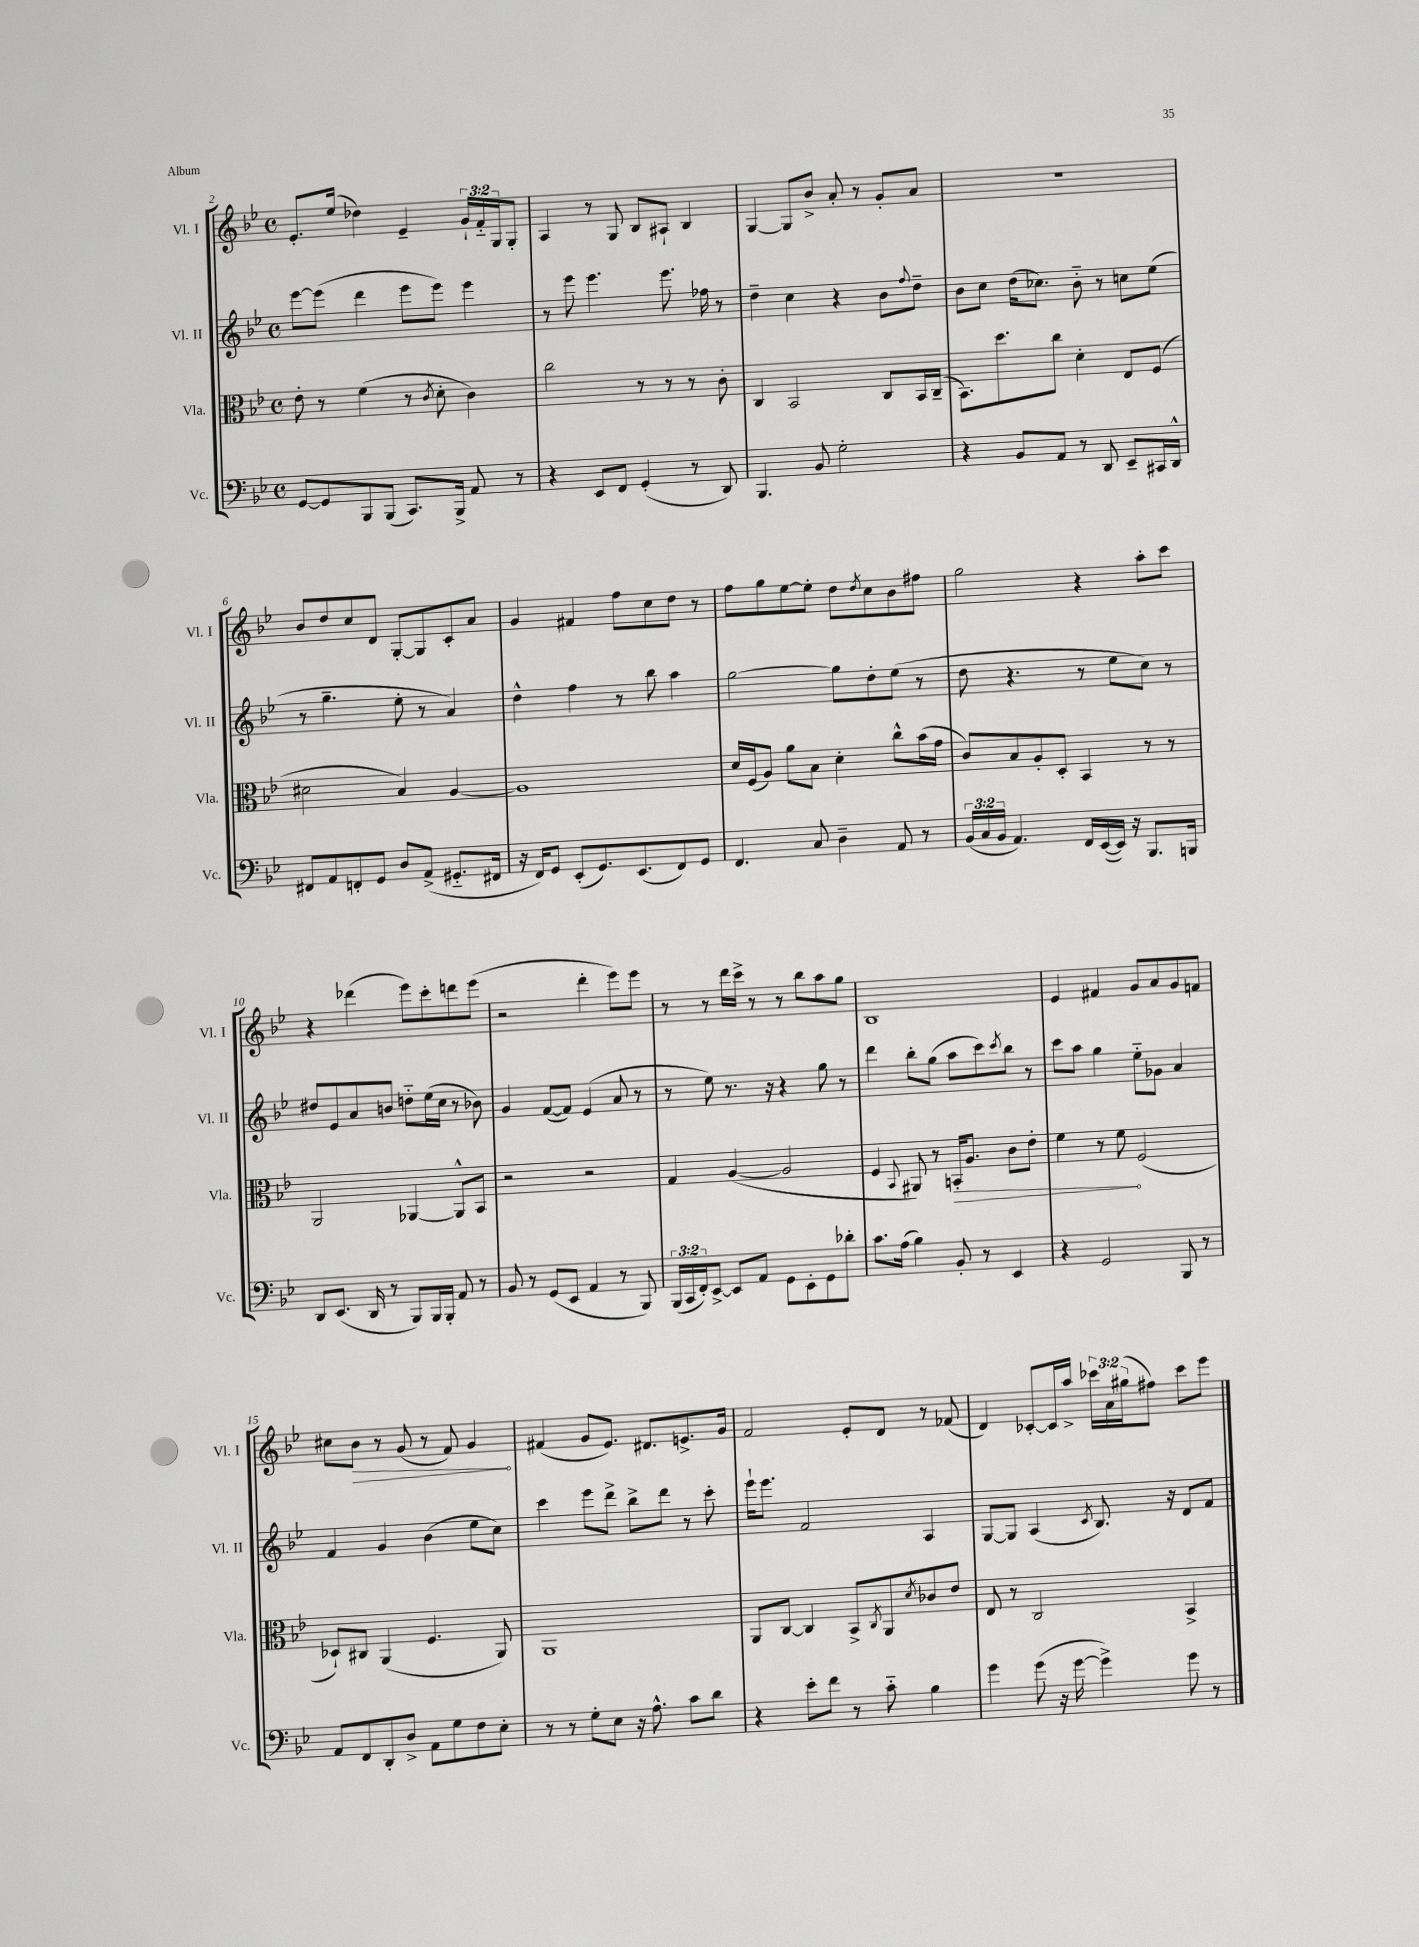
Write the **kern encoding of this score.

**kern	**kern	**kern	**kern
*staff4	*staff3	*staff2	*staff1
*clefF4	*clefC3	*clefG2	*clefG2
*k[b-e-]	*k[b-e-]	*k[b-e-]	*k[b-e-]
*M4/4	*M4/4	*M4/4	*M4/4
*met(c)	*met(c)	*met(c)	*met(c)
[8GG	8e-'	[8eee-	8.e-'
8GG]	8r	(8eee-]	.
.	.	.	(16ee-
8BBB-	(4f	4ddd	4dd-)
(8BBB-	.	.	.
8.CC)	8r	8eee-	4e-~
.	8qc	.	.
.	8d'	8eee-)	.
16BBB-^	.	.	.
8AA	4c)	4eee-	24g`
.	.	.	24f'~
.	.	.	24G
8r	.	.	8G'
=	=	=	=
4r	2cc	8r	4A
.	.	8eee-	.
8EE-	.	4.eee-	8r
8FF	.	.	8G
(4GG'	8r	.	8B-
.	8r	8.eee-	8A#`
8r	8r	.	4B-
.	.	16ff-	.
8DD)	8c'	8r	.
=	=	=	=
4.BBB-	4C	4dd~	[4G
.	2BB-	4cc	8G]
8BB-	.	.	8b-^
2G'	.	4r	8a'
.	.	.	8r
.	8C	8b-	8g'
.	.	8qqff	.
.	16BB-	8dd~	8a
.	(16C~	.	.
=	=	=	=
4r	8.BB-)	8b-	1r
.	.	8cc	.
.	8.dd	.	.
8BB-	.	(16dd	.
.	.	8.cc-)	.
8AA	8cc	.	.
8r	4d'	8b-'~	.
8DD	.	8r	.
8EE-~	8E-	8cc	.
16CC#	(8F	(8ee-	.
16DD^^	.	.	.
=	=	=	=
8FF#	2d#	8r	8b-
8AA	.	4.gg~	8dd
8FF'	.	.	8cc
8GG	.	.	8d
8D	4B-)	8ee-'	[8G'
(8AA^	.	8r	8G]
8.GG#'~	[4A	4a)	8c'
.	.	.	8a
16FF#	.	.	.
=	=	=	=
16r	1A]	4dd^^	4g
16FF)	.	.	.
8GG	.	.	.
(8EE-'	.	4ff	4f#
8.GG)	.	.	.
.	.	8r	8ff
(8.EE-	.	.	.
.	.	8bb-	8cc
8FF)	.	4aa	8dd
8GG	.	.	8r
=	=	=	=
4.FF	16d	[2gg	8ff
.	(16F	.	.
.	8A)	.	8gg
.	8a	.	[8ee-
8C	8B-	.	8ee-']
4D~	4d'	8gg]	8dd
.	.	.	8qdd
.	.	8dd'	8cc
8AA	8cc^^	(8ee-	8b-
8r	(16b-	8r	8ff#
.	16g	.	.
=	=	=	=
(24BB-	8c)	8dd	2gg
24C	.	.	.
24BB-	.	.	.
4.AA)	8B-	4.r	.
.	8A'	.	.
.	8D'	.	.
16FF	4BB-	8r	4r
([16EE-	.	.	.
16EE-])	.	8ee-	.
16r	.	.	.
8.BBB-	8r	8cc)	8aa'
.	8r	8r	8ccc
16BBB	.	.	.
=	=	=	=
8DD	2AA	8dd#	4r
(8.EE-	.	8e-	.
.	.	8a	(4ddd-
16DD	.	.	.
8r	.	8b	.
8BBB-)	[4AA-	8dd'~	8eee-)
16BBB-	.	(16ee-	8ccc'
16BBB-'	.	16cc	.
8AA	8AA-^^]	8r	8ddd
8r	8BB-	8b-)	(8eee-
=	=	=	=
8BB-	2r	4g	2r
8r	.	.	.
(8GG	.	([8f	.
8EE-	.	8f])	.
4AA	2r	(4e-	4ddd'
8r	.	8a	8eee-)
8BBB-)	.	8r	8eee-
=	=	=	=
(24BBB-	4G	8r	8r
24CC	.	.	.
24FF')	.	.	.
[8EE-^	.	8ee-)	8r
8EE-]	([4A	8.r	16ddd
.	.	.	16ccc^
8AA	.	.	8r
.	.	16r	.
8GG	2A]	4r	8r
8EE-'	.	.	8bb-
8GG	.	8gg	8aa
8d-'	.	8r	8gg
=	=	=	=
8.c	4F	4ddd	1B-
(16A	.	.	.
.	8qqBB-	.	.
4B-)	8AA#)	8bb-'	.
.	8r	(8gg	.
8BB-'	16BB'	8aa	.
.	8.A	.	.
8r	.	8ccc)	.
.	.	8qccc	.
4EE-	8c	8bb-	.
.	8e-'	8r	.
=	=	=	=
4r	4f	8ccc	4e-
.	.	8aa	.
2GG	8r	4gg	4f#
.	8f	.	.
.	(2F	8ee-'~	8g
.	.	8g-	8a
8BBB-	.	4a	8g
8r	.	.	8f
=	=	=	=
8AA	8D-`)	4f	8cc#
8FF	8C#	.	8b-
8DD'	(4AA	4g	8r
8D^	.	.	(8g
8AA	4.F	(4b-	8r
8G	.	.	8f)
8F	.	8ee-	4g
8E-'	8AA)	8cc)	.
=	=	=	=
8r	1AA	4ccc	(4f#
8r	.	.	.
8G'	.	8eee-	8g
8E-	.	8ddd^	8.e-)
16r	.	8bb-^	.
8.A^^	.	.	8.d#
.	.	8ddd	.
8c	.	8r	8.e^
8d	.	8ccc'	.
.	.	.	16g
=	=	=	=
4r	8AA	16eee-`	2f
.	.	8.eee-	.
.	[8C	.	.
8e-'	4C]	2f	.
8f	.	.	.
8r	8BB-^	.	8e-'
.	8qC	.	.
8c'~	8AA	.	8d
.	8qd	.	.
4B-	8c-	4A	8r
.	8e-	.	(8f-
=	=	=	=
4g	8E-	[8G	4d)
.	8r	8G]	.
(8g	2C	(4A	[8c-'
16r	.	.	16c-]
[16g	.	.	16aa^
.	.	8qc	.
4g^])	.	8.B-)	24ccc-
.	.	.	24a
.	.	.	(24gg#
.	.	.	8ff#)
.	.	16r	.
8g	4BB-^	8d	8ccc-
8r	.	8f	8eee-
==	==	==	==
*-	*-	*-	*-
